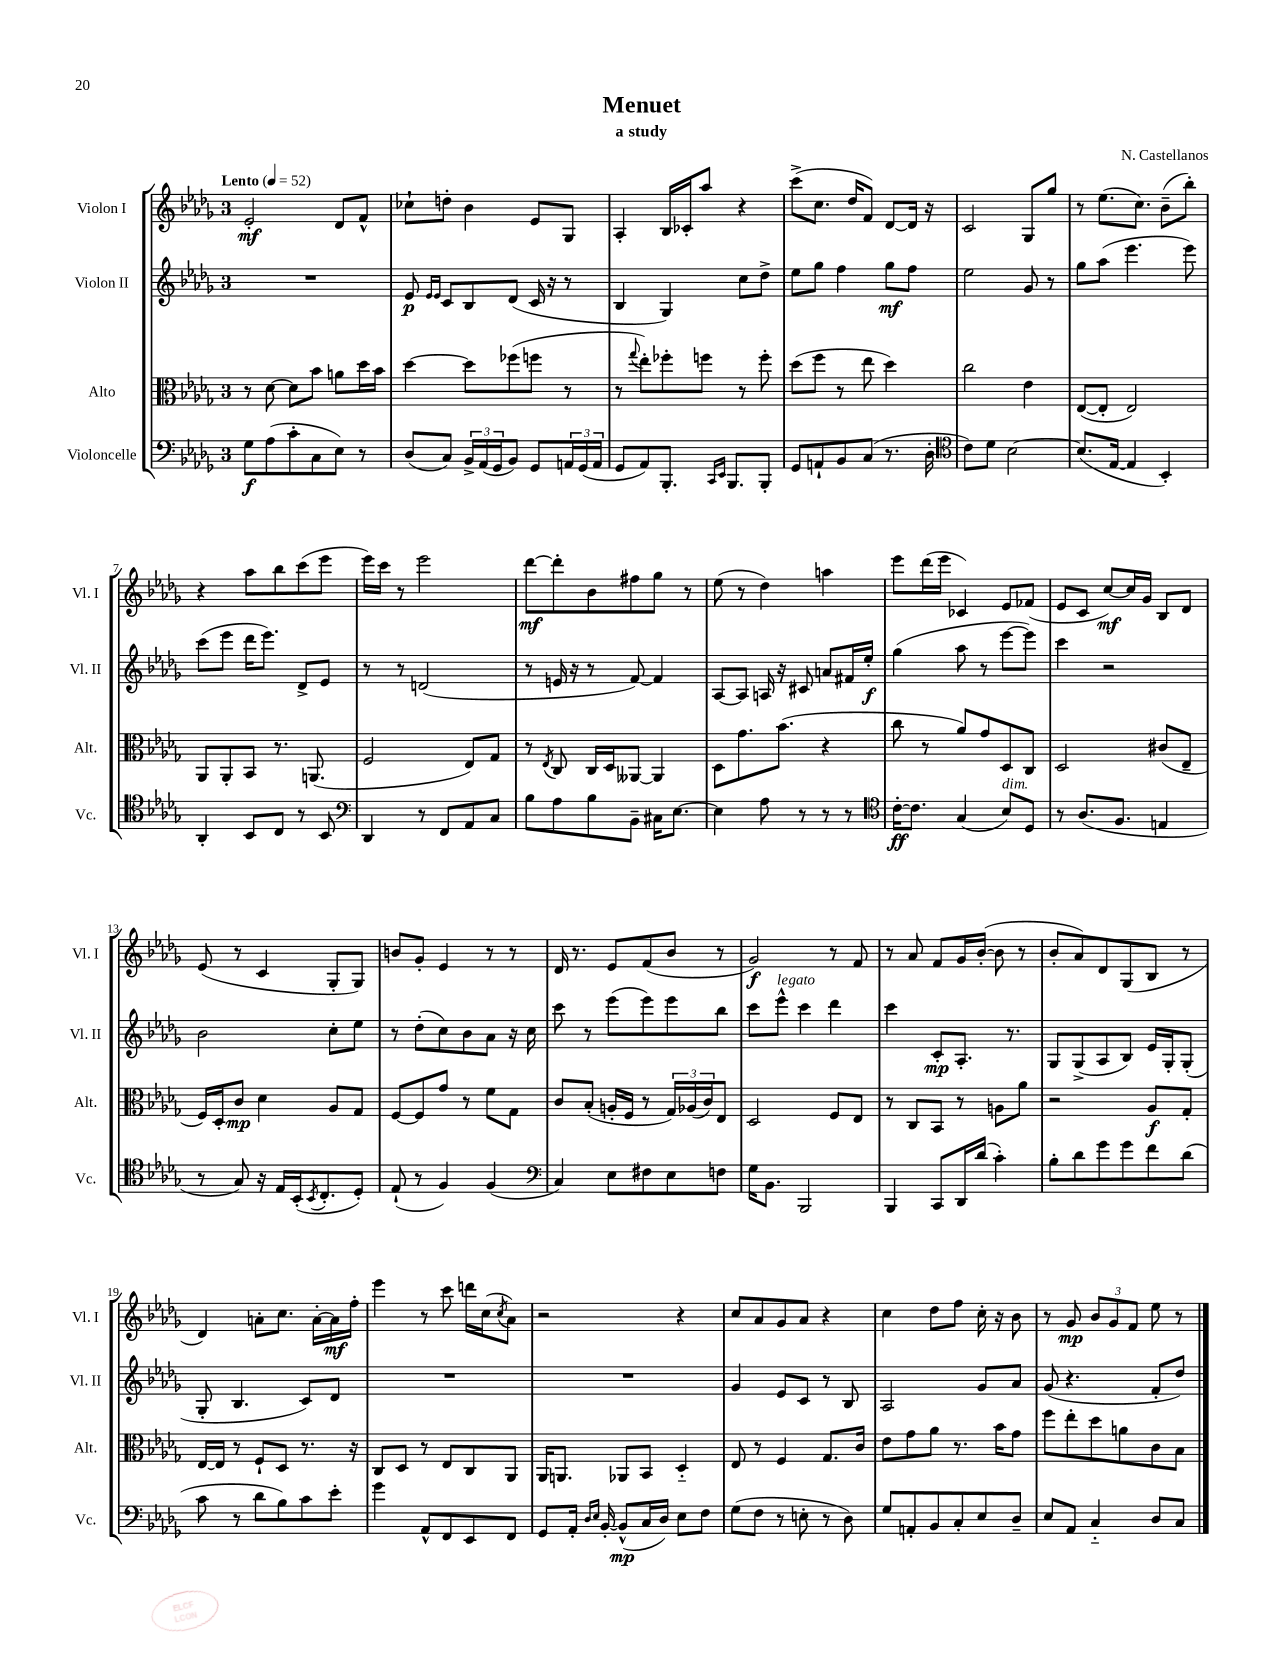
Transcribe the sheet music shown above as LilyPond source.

\header { title = "Menuet" composer = "N. Castellanos" subtitle = "a study" }
<<
\new StaffGroup <<
\new Staff = "s0" \with { instrumentName = "Violon I" shortInstrumentName = "Vl. I" } {
    \clef treble \key des \major \once \override Staff.TimeSignature.style = #'single-digit \time 3/4 \tempo "Lento" 4 = 52
    ees'2-.\mf des'8 f'8-^ |
    ces''8-! d''8-. bes'4 ees'8 ges8 |
    aes4-. bes16 ces'16-. aes''8 r4 |
    c'''8->( c''8. des''16 f'8) des'8~ des'16 r16 |
    c'2 ges8 ges''8 |
    r8 ees''8.( c''8.) bes'8--( bes''8-.) |
    r4 aes''8 bes''8 c'''8( ees'''8 |
    ees'''16) c'''16 r8 ees'''2 |
    des'''8~\mf des'''8-. bes'8 fis''8 ges''8 r8 |
    ees''8( r8 des''4) a''4 |
    ees'''8 des'''16( ees'''16 ces'4) ees'8 fes'8( |
    ees'8 c'8 c''8~\mf) c''16 ges'16 bes8 des'8 |
    ees'8( r8 c'4 ges8-. ges8) |
    b'8 ges'8-. ees'4 r8 r8 |
    des'16 r8. ees'8 f'8( bes'8 r8 |
    ges'2\f) r8 f'8 |
    r8 aes'8 f'8 ges'16 bes'16~-.( bes'8 r8 |
    bes'8-. aes'8) des'8 ges8( bes8 r8 |
    des'4) a'8-. c''8. a'16~-. a'16\mf f''16-. |
    ees'''4 r8 c'''8 d'''16 c''16( \acciaccatura { c''8 } aes'8) |
    r2 r4 |
    c''8 aes'8 ges'8 aes'8 r4 |
    c''4 des''8 f''8 c''16-. r16 bes'8 |
    r8 ges'8\mp \tuplet 3/2 { bes'8 ges'8 f'8 } ees''8 r8 \bar "|." |
}
\new Staff = "s1" \with { instrumentName = "Violon II" shortInstrumentName = "Vl. II" } {
    \clef treble \key des \major \once \override Staff.TimeSignature.style = #'single-digit \time 3/4
    R2. |
    ees'8\p \grace { ees'16 ees'16 } c'8 bes8 des'8( c'16 r16 r8 |
    bes4 ges4) c''8 des''8-> |
    ees''8 ges''8 f''4 ges''8\mf f''8 |
    ees''2 ges'8 r8 |
    ges''8 aes''8( ees'''4. ees'''8) |
    c'''8( ees'''8 des'''16 ees'''8.) des'8-> ees'8 |
    r8 r8 d'2( |
    r8 e'16 r16 r8 f'8~) f'4 |
    aes8~ aes8 a16 r16 cis'8 a'8 fis'16 ees''16-.\f |
    ges''4( aes''8 r8 ees'''8~ ees'''8) |
    c'''4 r2 |
    bes'2 c''8-. ees''8 |
    r8 des''8-.( c''8) bes'8 aes'8 r16 c''16 |
    c'''8 r8 ees'''8( ees'''8) ees'''8 bes''8 |
    c'''8 ees'''8-^^\markup { \italic "legato" } c'''4 des'''4 |
    c'''4 c'8-.\mp aes8.-. r8. |
    ges8 ges8->( aes8 bes8) ees'16 ges16-. ges8-.( |
    ges8-. bes4. c'8) des'8 |
    R2. |
    R2. |
    ges'4 ees'8 c'8 r8 bes8 |
    aes2 ges'8 aes'8 |
    ges'8( r4. f'8-. des''8) \bar "|." |
}
\new Staff = "s2" \with { instrumentName = "Alto" shortInstrumentName = "Alt." } {
    \clef alto \key des \major \once \override Staff.TimeSignature.style = #'single-digit \time 3/4
    r8 des'8~ des'8 bes'8 a'8 des''16 bes'16 |
    des''4~ des''8 fes''8( f''8 r8 |
    r8 \appoggiatura { ges''8 } ees''8-.) fes''8-. f''8 r8 f''8-. |
    des''8( f''8 r8 ees''8 des''4) |
    c''2 ees'4 |
    ees8~( ees8-. ees2) |
    aes,8 aes,8-. bes,8 r8. a,8.( |
    f2 ees8) ges8 |
    r8 \acciaccatura { ees8 } c8 c16 des16 aeses,8~ aeses,4 |
    des8 ges'8. bes'8.( r4 |
    c''8 r8 aes'8) ges'8 des8 c8 |
    des2 cis'8( ees8-- |
    f16) des16-. c'8\mp des'4 aes8 ges8 |
    f8~ f8 ges'8 r8 f'8 ges8 |
    c'8 bes8-.( a16-. f16 r8 \tuplet 3/2 { ges16) aes16( c'16) } ees8 |
    des2 f8 ees8 |
    r8 c8 bes,8 r8 a8 aes'8 |
    r2 aes8\f ges8-. |
    ees16~ ees16 r8 f8-! des8 r8. r16 |
    c8 des8 r8 ees8 c8 aes,8 |
    aes,16 a,8. aes,8 bes,8 des4-_ |
    ees8 r8 f4 ges8. c'16 |
    ees'8 ges'8 aes'8 r8. bes'16 ges'8 |
    f''8 ees''8-. des''8 a'8 c'8 bes8 \bar "|." |
}
\new Staff = "s3" \with { instrumentName = "Violoncelle" shortInstrumentName = "Vc." } {
    \clef bass \key des \major \once \override Staff.TimeSignature.style = #'single-digit \time 3/4
    ges8\f aes8( c'8-. c8 ees8) r8 |
    des8( c8) \tuplet 3/2 { bes,16-> aes,16( ges,16 } bes,8) ges,8 \tuplet 3/2 { a,16 ges,16( a,16 } |
    ges,8 aes,8) bes,,8.-. \grace { c,16 ees,16 } bes,,8. bes,,8-. |
    ges,8 a,8-! bes,8 c8( r8. des16-. |
    \clef tenor c'8) des'8 bes2~ |
    bes8.( ees16~ ees4 bes,4-.) |
    aes,4-. bes,8 c8 r8 bes,8 |
    \clef bass des,4 r8 f,8 aes,8 c8 |
    bes8 aes8 bes8 bes,8-- cis16 ees8.~ |
    ees4 aes8 r8 r8 r8 |
    \clef tenor c'16~-.\ff c'8. ges4( bes8^\markup { \italic "dim." }) des8 |
    r8 aes8.( f8. e4 |
    r8 ges8) r16 ees16 bes,16-.( \acciaccatura { bes,8 } c8.-. des8-.) |
    ees8-!( r8 f4) f4( |
    \clef bass c4) ees8 fis8 ees8 f8 |
    ges16 bes,8. bes,,2 |
    bes,,4 c,8 des,16 des'16( c'4-.) |
    bes8-. des'8 ges'8 ges'8 f'8 des'8( |
    c'8 r8 des'8 bes8) c'8 ees'8-. |
    ges'4 aes,8-^ f,8 ees,8 f,8 |
    ges,8 aes,16-. \grace { des16 ees16 } bes,16~-. bes,8-^\mp( c16 des16) ees8 f8 |
    ges8( f8 r8 e8-. r8 des8) |
    ges8 a,8-. bes,8 c8-. ees8 des8-- |
    ees8 aes,8 c4-_ des8 c8 \bar "|." |
}
>>
>>
